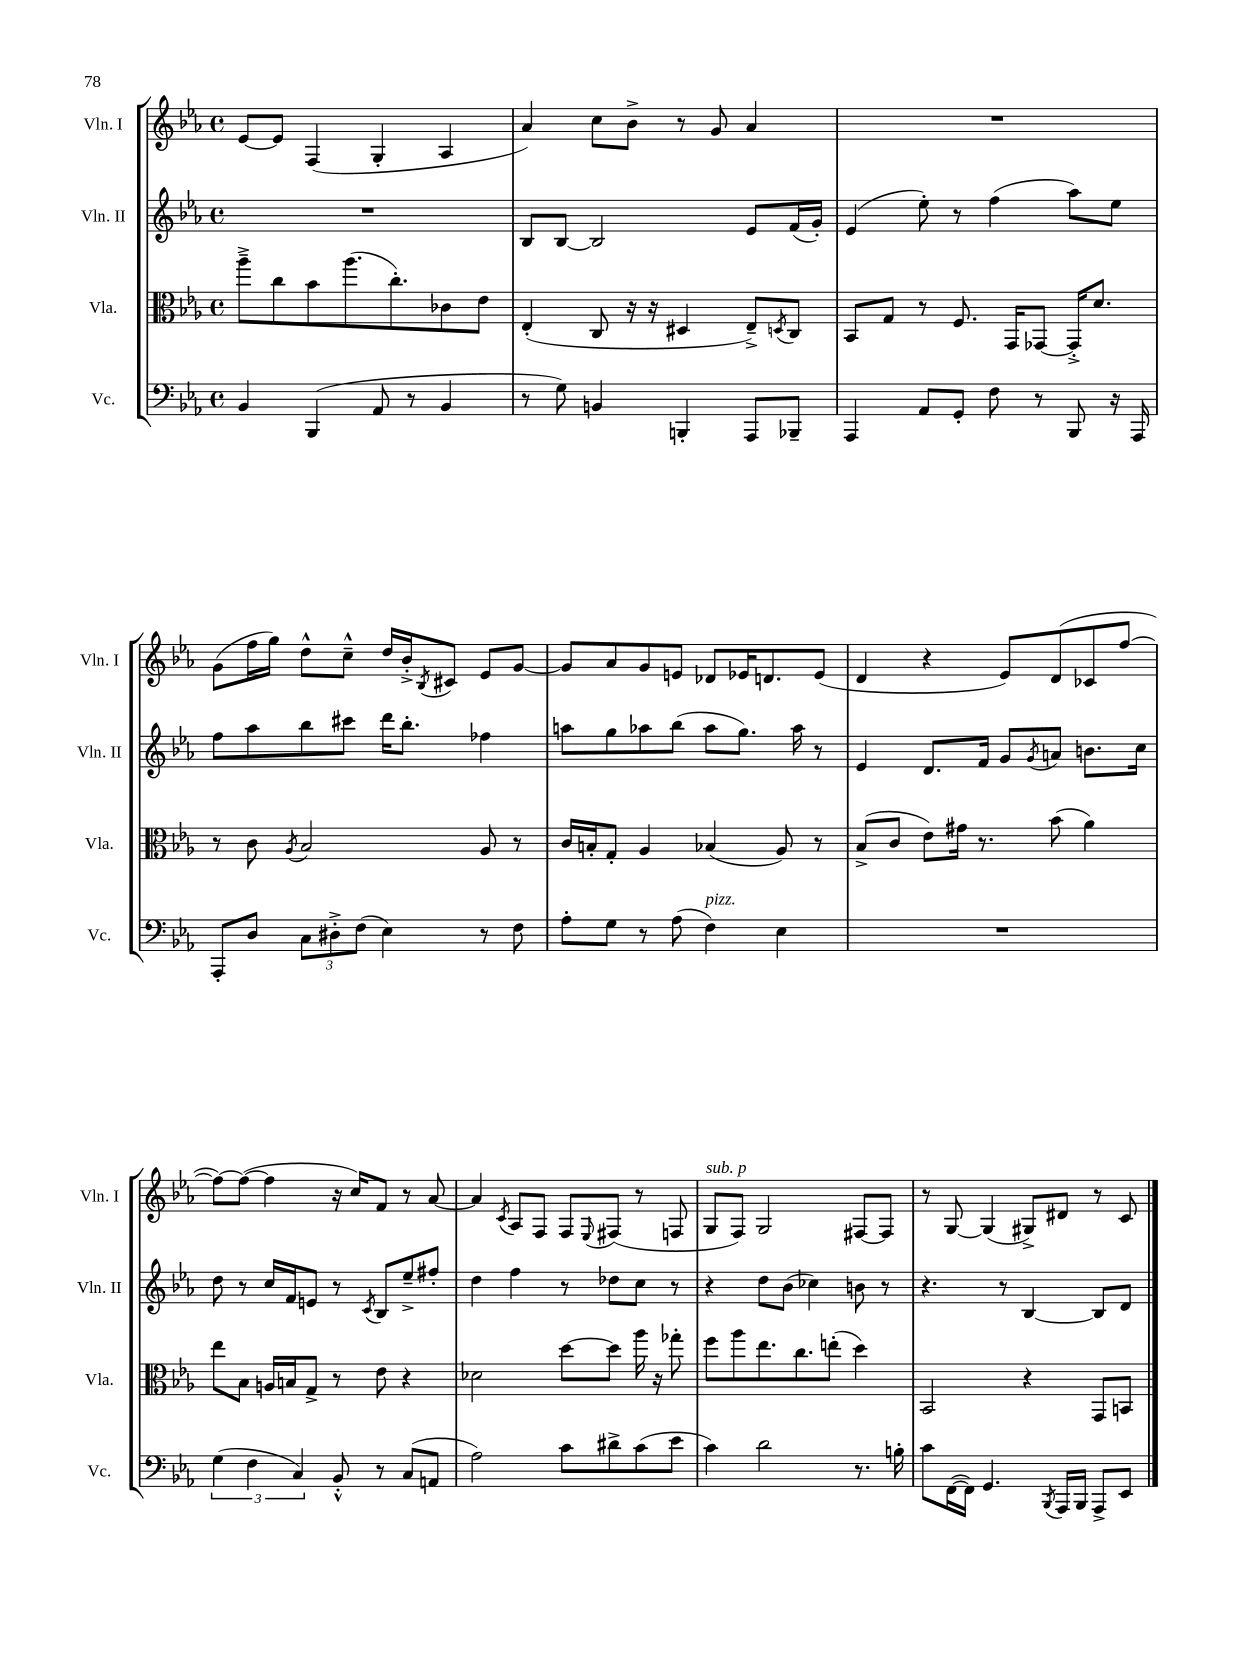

**kern	**kern	**kern	**kern
*part4	*part3	*part2	*part1
*staff4	*staff3	*staff2	*staff1
*I"Vc.	*I"Vla.	*I"Vln. II	*I"Vln. I
*I'Vc.	*I'Vla.	*I'Vln. II	*I'Vln. I
*clefF4	*clefC3	*clefG2	*clefG2
*k[b-e-a-]	*k[b-e-a-]	*k[b-e-a-]	*k[b-e-a-]
*M4/4	*M4/4	*M4/4	*M4/4
*met(c)	*met(c)	*met(c)	*met(c)
=94	=94	=94	=94
4BB-/	8aa-~^\L	1r	[8e-/L
.	8cc\	.	8e-/J]
(4BBB-/	8b-\	.	(4F/
.	(8.aa-\	.	.
8AA-/	.	.	4G'/
.	8.cc'\)	.	.
8r	.	.	.
4BB-/	8c-X\	.	4A-/
.	8e-\J	.	.
=95	=95	=95	=95
8r	(4E-'/	8B-/L	4a-/)
8G\)	.	[8B-/J	.
4BBn/	8C/	2B-/]	8cc\L
.	16r	.	8b-^\J
.	16r	.	.
4BBBn'/	4D#X/	.	8r
.	.	.	8g/
8AAA-/L	8E-~^/L)	8e-/L	4a-/
.	8qDn/	.	.
8BBB-X~/J	8C/J	(16f/L	.
.	.	16g'/JJ)	.
=96	=96	=96	=96
4AAA-/	8BB-/L	(4e-/	1r
.	8G/J	.	.
8AA-/L	8r	8ee-'\)	.
8GG'/J	8.F/	8r	.
8F\	.	(4ff\	.
.	16GG/KL	.	.
8r	[8GG-X/J	.	.
8BBB-/	16GG-'^/KL]	8aa-\L)	.
.	8.d/J	.	.
16r	.	8ee-\J	.
16AAA-/	.	.	.
!!LO:LB:g=z
=97	=97	=97	=97
8AAA-'/L	8r	8ff\L	(8g\L
8D/J	8c\	8aa-\	16ff\L
.	.	.	16gg\JJ)
.	8qA-/	.	.
12C\L	2B-/	8bb-\	8dd^^\L
12D#X'^\	.	.	.
.	.	8ccc#X\J	8cc~^^\J
(12F\J	.	.	.
4E-\)	.	16ddd\KL	16dd/LL
.	.	8.bb-'\J	16b-'^/J
.	.	.	8qB-/
.	.	.	8c#X/J
8r	8A-/	4ff-X\	8e-/L
8F\	8r	.	[8g/J
=98	=98	=98	=98
8A-'\L	16c/LL	8aan\L	8g/L]
.	16Bn'/J	.	.
8G\J	8G'/J	8gg\	8a-/
8r	4A-/	8aa-X\	8g/
(8A-\	.	(8bb-\J	8en/J
!LO:TX:a:i:t=pizz.	!	!	!
4F\)	(4B-X/	8aa-\L	8d-X/L
.	.	8.gg\J)	16e-X/K
.	.	.	8.dn/
4E-\	8A-/)	.	.
.	.	16aa-\	.
.	8r	8r	(8e-/J
=99	=99	=99	=99
1r	(8B-^/L	4e-/	4d/
.	8c/J	.	.
.	8e-\L)	8.d/L	4r
.	16g#X\Jk	.	.
.	8.r	16f/Jk	.
.	.	8g/L	8e-/L)
.	.	8qg/	.
.	(8b-\	8an/J	(8d/
.	4a-\)	8.bn\L	8c-X/
.	.	.	[8ff/J
.	.	16cc\Jk	.
!!LO:LB:g=z
=100	=100	=100	=100
(6G\	8ee-\L	8dd\	8ff\L_)
.	8B-\J	8r	(8ff\J_
6F\	.	.	.
.	16An/LL	16cc/LL	4ff\]
.	16Bn/J	16f/J	.
6C/)	.	.	.
.	8G^/J	8en/J	.
8BB-'^^/	8r	8r	16r
.	.	.	16cc/KL)
.	.	8qc/	.
8r	8e-\	8B-/L	8f/J
(8C/L	4r	8ee-~^/	8r
8AAn/J	.	8ff#X'/J	[8a-/
=101	=101	=101	=101
2A-\)	2d-X\	4dd\	4a-/]
.	.	.	8qc/
.	.	4ff\	8A-/L
.	.	.	8F/J
8c\L	[8dd\L	8r	8F/L
.	.	.	8qqE-/
8d#X^\	8dd\J]	8dd-X\L	(8F#X/J
(8c\	16aa-\	8cc\J	8r
.	16r	.	.
8e-\J	8gg-X'\	8r	8Fn/
=102	=102	=102	=102
!	!	!	!LO:TX:a:i:t=sub. p
4c\)	8ff\L	4r	8G/L
.	8aa-\	.	8F/J)
2d\	8.ee-\	8dd\L	2G/
.	.	(8b-\J	.
.	8.cc\	.	.
.	.	4cc-X\)	.
.	(8een'\J	.	.
8.r	4dd\)	8bn\	[8F#X/L
.	.	8r	8F#/J]
16Bn'\	.	.	.
=103	=103	=103	=103
8c\L	2BB-/	4.r	8r
([16FF\L	.	.	[8G/
16FF\JJ])	.	.	.
4.GG/	.	.	(4G/]
.	.	8r	.
.	4r	[4B-/	8G#X^/L)
8qBBB-/	.	.	.
16AAA-/LL	.	.	8d#X/J
16BBB-/JJ	.	.	.
8AAA-^/L	8GG/L	8B-/L]	8r
8EE-/J	8BBn/J	8d/J	8c/
==	==	==	==
*-	*-	*-	*-
